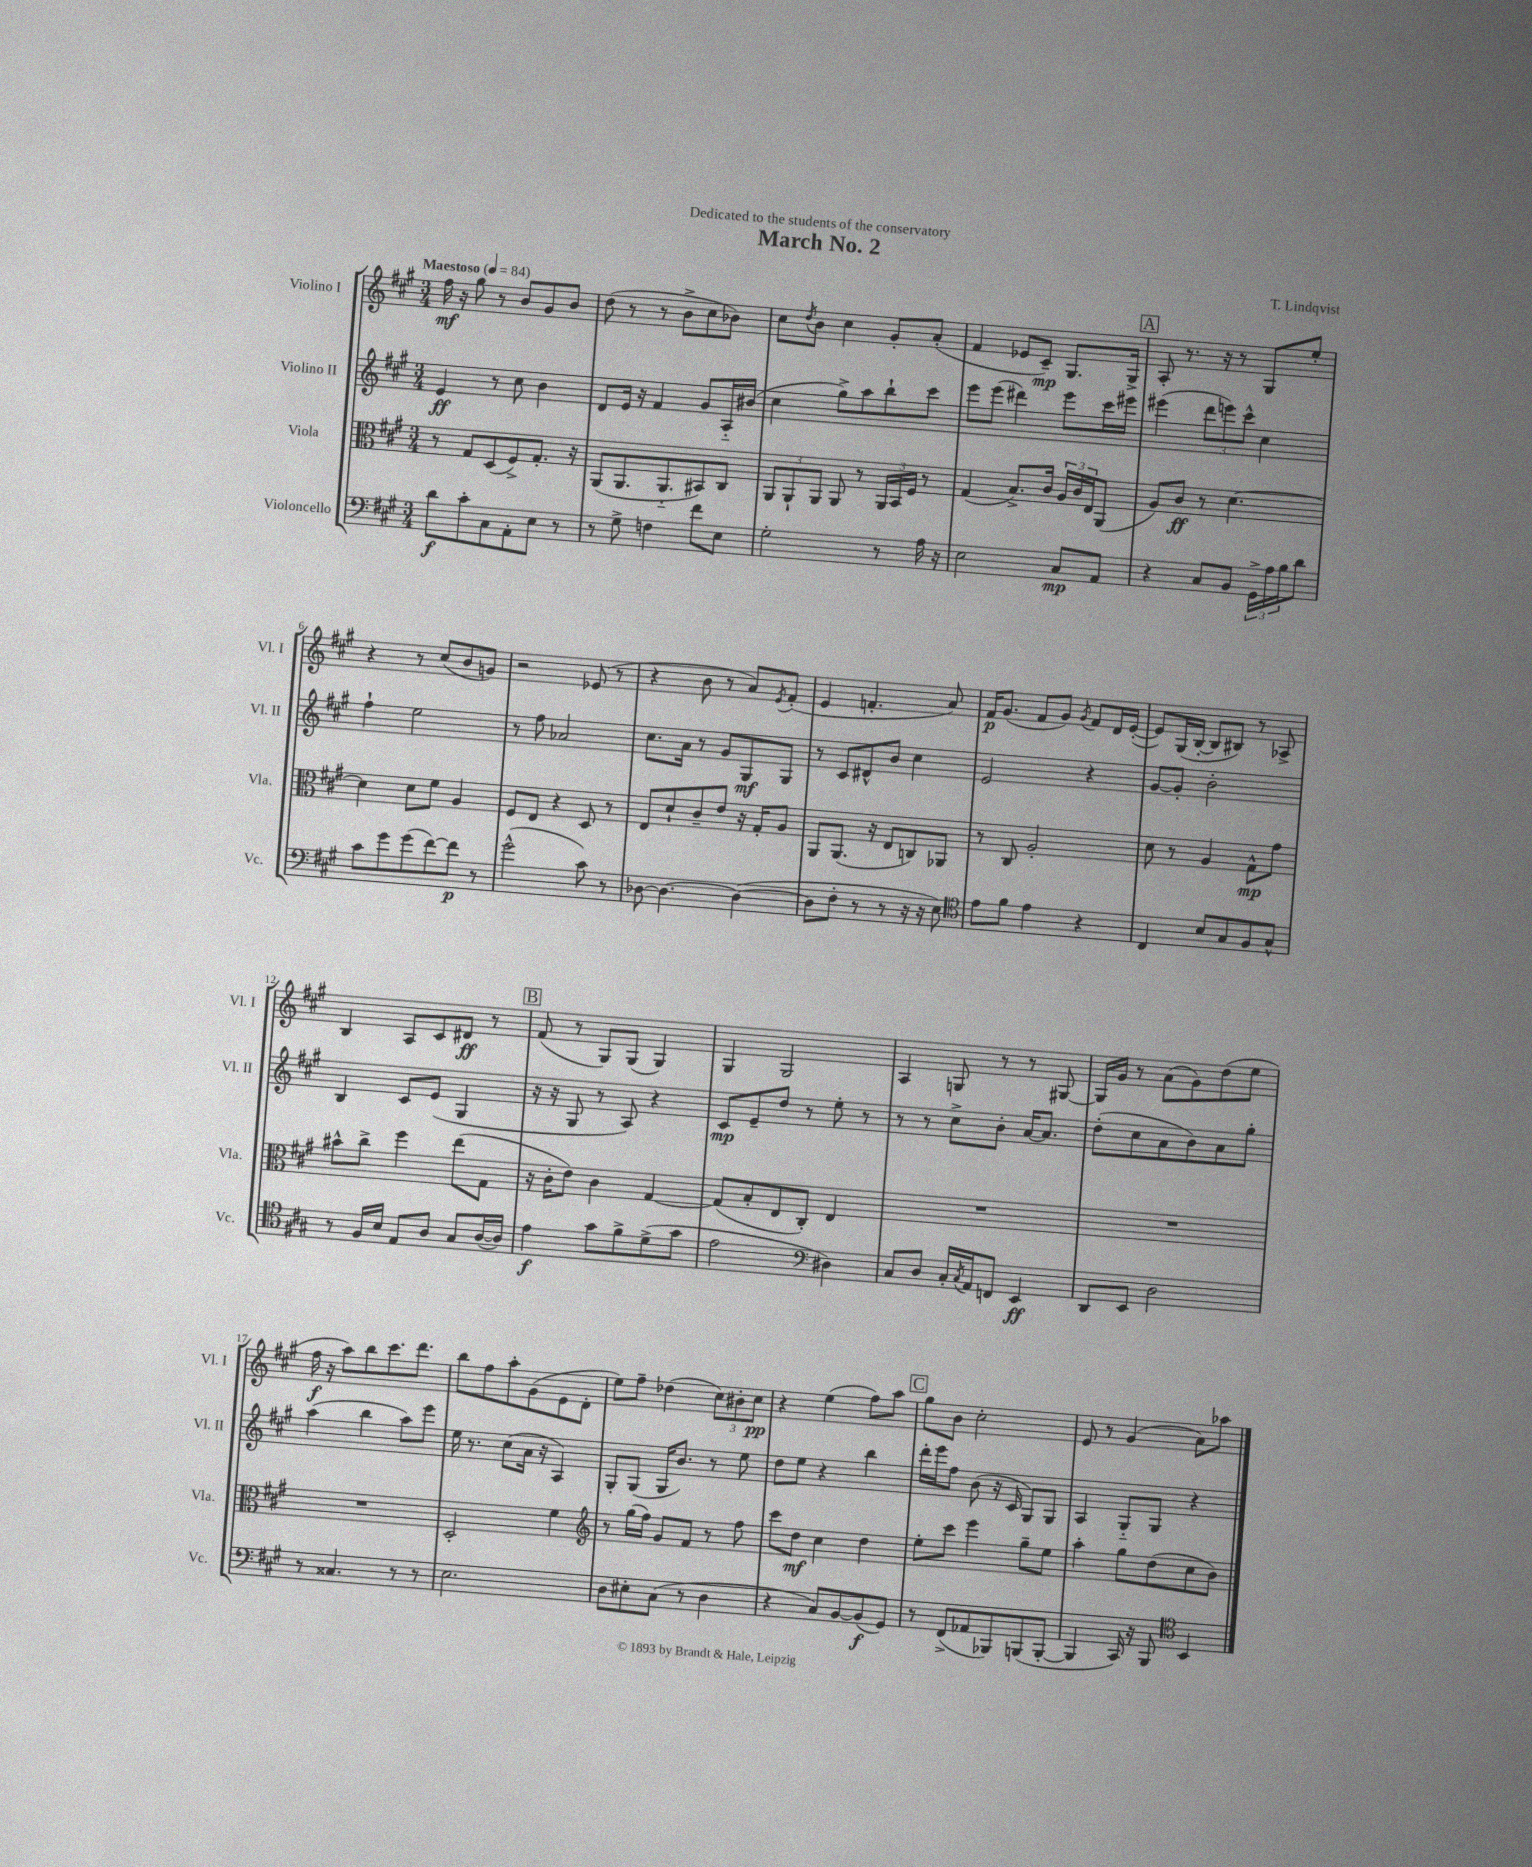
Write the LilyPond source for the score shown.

\header { title = "March No. 2" composer = "T. Lindqvist" dedication = "Dedicated to the students of the conservatory" }
<<
\new StaffGroup <<
\new Staff = "s0" \with { instrumentName = "Violino I" shortInstrumentName = "Vl. I" } {
    \clef treble \key a \major \numericTimeSignature \time 3/4 \tempo "Maestoso" 4 = 84
    fis''16\mf r16 gis''8 r8 b'8 gis'8 b'8 |
    d''8( r8 r8 b'8-> cis''8 bes'8) |
    cis''8 \acciaccatura { d''8 } b'8 cis''4 gis'8-. a'8-.( |
    fis'4 ees'8 cis'8--\mp) gis8. gis16-> |
    \mark \markup { \box "A" } a8-. r8. r16 r8 gis8 e''8-. |
    r4 r8 cis''8( b'8 g'8) |
    r2 ees'8( r8 |
    r4 b'8 r8 a'8) \acciaccatura { e'8 } fis'8-.( |
    e'4 f'4.-. a'8) |
    fis'16\p gis'8.( fis'8 gis'8) \acciaccatura { gis'8 } fis'8 d'16 e'16~-.( |
    e'8) gis16( b16~-. b8 bis8) r8 aes8-> |
    b4 a8 cis'8 dis'8\ff r8 |
    \mark \markup { \box "B" } fis'8( r8 gis8) gis8( gis4) |
    gis4 gis2 |
    a4 g8 r8 r8 gis8~ |
    gis16 gis'16 r8 a'8( gis'8) d''8( e''8 |
    fis''16\f r16 a''8) b''8 cis'''8. d'''8. |
    b''8 fis''8 a''8-. gis'8( e'8 d'8-. |
    e''8) fis''8-- des''4( \tuplet 3/2 { cis''8) bis'8-. cis''8\pp } |
    r4 e''4( fis''8) a''8 |
    \mark \markup { \box "C" } gis''8 b'8 cis''2-. |
    e'8 r8 gis'4( a'8) aes''8 \bar "|." |
}
\new Staff = "s1" \with { instrumentName = "Violino II" shortInstrumentName = "Vl. II" } {
    \clef treble \key a \major \numericTimeSignature \time 3/4
    e'4\ff r8 cis''8 b'4 |
    d'8 e'16 r16 fis'4 gis'8 a16-_ bis'16( |
    cis''4 gis''8->) a''8 b''8-! cis'''8 |
    e'''8 e'''8( dis'''4) e'''8 cis'''16 eis'''16 |
    \mark \markup { \box "A" } eis'''4( \tuplet 3/2 { d'''8 e'''8) cis'''8-^ } cis''4 |
    fis''4-! e''2 |
    r8 fis''8 aes'2 |
    cis''8. a'16 r8 gis'8 gis8\mf gis8 |
    r8 cis'8 dis'8-^ b'8 cis''4 |
    e'2 r4 |
    gis'8~ gis'8-. b'2-. |
    b4 cis'8 e'8( gis4 |
    \mark \markup { \box "B" } r16 r16 gis8 r8 a8) r4 |
    cis'8\mp e'8-- d''8 r8 e''8-. r8 |
    r8 r8 cis''8-> b'8-. a'16~ a'8. |
    d''8-.( cis''8 a'8 b'8) a'8 gis''8-. |
    a''4( b''4 a''8) e'''8 |
    e''16 r8. cis''8( a'16 r16 a4) |
    gis8-. gis8( gis16 b'8.) r8 e''8 |
    d''8 e''8 r4 b''4 |
    \mark \markup { \box "C" } d'''16-. e'''16 fis''8 b'8( r16 cis'16 gis8) gis8 |
    a4 gis8-_ gis8 r4 \bar "|." |
}
\new Staff = "s2" \with { instrumentName = "Viola" shortInstrumentName = "Vla." } {
    \clef alto \key a \major \numericTimeSignature \time 3/4
    r8 gis8 d8( fis8->) gis8.-. r16 |
    a,8( a,8. a,8.-_ bis,8) cis8 |
    \tuplet 3/2 { a,8 a,8-! a,8 } a,8 r8 \tuplet 3/2 { a,16 b,16 fis16 } r8 |
    gis4( b8.->) cis'16 \tuplet 3/2 { a16 cis'16 e16 } a,8( |
    \mark \markup { \box "A" } a8) cis'8\ff r8 d'4.~ |
    d'4 d'8 fis'8 a4 |
    fis8 e8 r4 d8 r8 |
    e8 d'8-! cis'8-- e'8 r16 gis16-. a8 |
    a,8 a,8.( r16 e8 c8) aes,8 |
    r8 cis8 a2-. |
    d'8 r8 a4 gis8-^\mp gis'8 |
    bis'8-^ cis''8-> fis''4 e''8( gis8 |
    \mark \markup { \box "B" } r16 cis'16-. e'8) cis'4 gis4~ |
    gis8( b8-. e8 cis8-.) e4 |
    R2. |
    R2. |
    R2. |
    d2-. fis'4 |
    \clef treble r8 gis''16( fis''16) gis'8 fis'8 r8 fis''8 |
    cis'''8 d''8\mf cis''4 d''4 |
    \mark \markup { \box "C" } e''8-. cis'''8 e'''4 gis''8-- e''8 |
    a''4-. gis''8 d''8( cis''8 b'8) \bar "|." |
}
\new Staff = "s3" \with { instrumentName = "Violoncello" shortInstrumentName = "Vc." } {
    \clef bass \key a \major \numericTimeSignature \time 3/4
    d'8\f cis'8-. cis8 a,8-. e8 r8 |
    r8 gis8-> f4 fis'8 e8 |
    gis2-. r8 a16 r16 |
    e2 cis8\mp a,8 |
    \mark \markup { \box "A" } r4 cis8 b,8 \tuplet 3/2 { gis,16-> a16 b16 } d'8 |
    cis'8 gis'8 gis'8( fis'8~) fis'8\p r8 |
    gis'2-^( cis'8) r8 |
    des8~ des4.~ des4~( |
    des8 fis8-. r8 r8 r16 r16 e8) |
    \clef tenor e'8 fis'8 e'4 r4 |
    cis4 b8 gis8 fis8 gis8-^ |
    r8 fis16 b16 e8 a8 gis8 a16~( a16) |
    \mark \markup { \box "B" } e'4\f gis'8 fis'8-> d'8->( gis'8 |
    e'2 \clef bass dis4) |
    cis8 d8 cis16-. \acciaccatura { cis8 } a,16 f,8 e,4\ff |
    d,8 e,8 d2 |
    r8 cisis4. r8 r8 |
    e2. |
    d8 eis8-. cis8( r8 d4 |
    r4 cis8) b,8~ b,8\f( gis,8) |
    \mark \markup { \box "C" } r8 fis,8->( aes,8 bes,,8) b,,8( b,,8~-. |
    b,,4 cis,16) r16 b,,8 \clef tenor b,4 \bar "|." |
}
>>
>>
